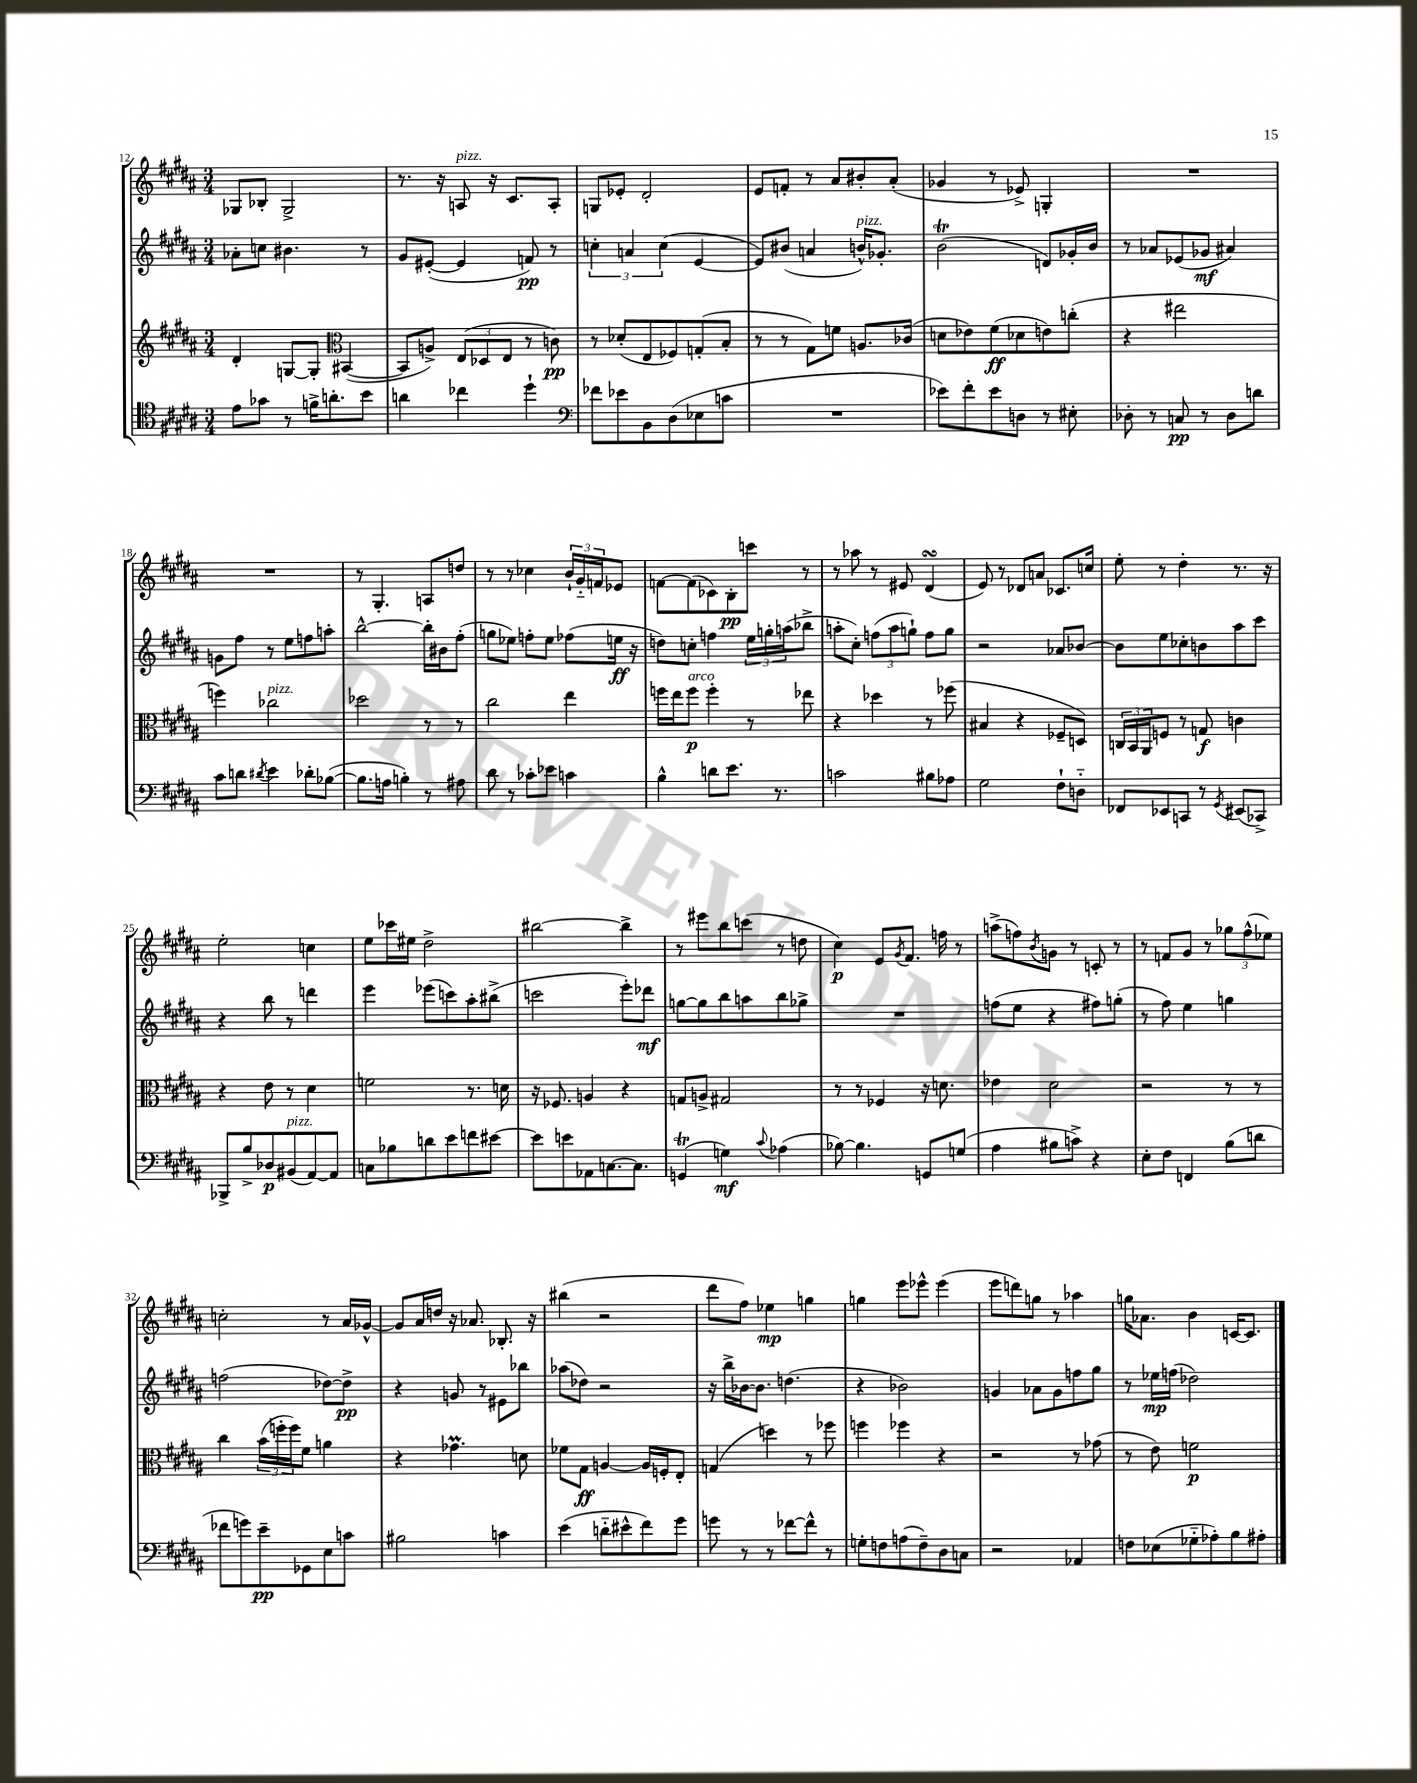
<<
\new StaffGroup <<
\new Staff = "s0" {
    \clef treble \key b \major \numericTimeSignature \time 3/4
    ges8 bes8-. ges2-> |
    r8. r16 a8^\markup { \italic "pizz." } r16 cis'8. a8-. |
    g8 ees'8-. dis'2-. |
    e'8 f'8-. r8 ais'8 bis'8-. ais'8-.( |
    ges'4 r8 ees'8->) g4-. |
    R2. |
    R2. |
    r8 gis4.-. a8 d''8 |
    r8 r8 ces''4 \tuplet 3/2 { b'16-! gis'16-_ f'16 } ees'8 |
    f'8~ f'8( ces'8) b8-.\pp c'''8 r8 |
    r8 aes''8 r8 eis'8 dis'4\turn( |
    e'8) r8 des'8 a'8 ces'8. c''16 |
    e''8-. r8 dis''4-. r8. r16 |
    e''2-. c''4 |
    e''8 ces'''16 eis''16 dis''2-> |
    bis''2~ bis''4-> |
    r8 eis'''8 b''8 c'''8( r8 d''8 |
    cis''4\p) e'8 \acciaccatura { gis'8 } fis'8. f''16 r8 |
    a''8->( f''8) \acciaccatura { b'8 } g'8 r8 c'8-. r8 |
    r8 f'8 gis'8 r8 \tuplet 3/2 { ges''8 fis''8-^( ees''8) } |
    c''2-. r8 ais'16 ges'16~-^ |
    ges'8 ais'16 d''16 r16 aes'8. bes8.-. r16 |
    bis''4( r2 |
    dis'''8 fis''8) ees''4\mp g''4 |
    g''4 e'''8 ees'''8-^ ees'''4( |
    e'''8 d'''8) g''8 r8 aes''4 |
    g''16 aes'8. b'4 c'16~ c'8. \bar "|." |
}
\new Staff = "s1" {
    \clef treble \key b \major \numericTimeSignature \time 3/4
    aes'8-. c''8 bis'4. r8 |
    gis'8 eis'8~-.( eis'4 f'8\pp) r8 |
    \tuplet 3/2 { c''4-. a'4 c''4( } e'4~ |
    e'8) bis'8( a'4 b'16-^^\markup { \italic "pizz." }) ges'8.-. |
    b'2\trill( d'8) ges'16-. b'16 |
    r8 aes'8 ees'8( ges'8\mf ais'4) |
    g'8 fis''8 r8 e''8 f''8 a''8-. |
    b''2~-^ b''16-. bis'16 fis''8-.( |
    g''8 ees''8) f''8-. ees''8 fes''8( e''16\ff r16 |
    d''8) c''8-. f''4 \tuplet 3/2 { e''16 g''16-. a''16( } bes''8-> |
    a''8-. cis''8-.) \tuplet 3/2 { f''8( a''8 g''8-!) } f''8 g''8 |
    r2 aes'8 bes'8~ |
    bes'8 e''8 ces''8-. b'8 ais''8 cis'''8 |
    r4 b''8 r8 d'''4 |
    e'''4 ees'''8( c'''8) ais''8-. bis''8->( |
    c'''2 e'''8-.) des'''8\mf |
    g''8~ g''8 b''8 a''8 b''8 ges''8-> |
    R2. |
    f''8( e''8 r4 fis''8) g''8-.( |
    r8 fis''8) e''4 g''4 |
    f''2( des''8~) des''8->\pp |
    r4 g'8 r8 eis'8 bes''8 |
    aes''8( des''8) r2 |
    r16 b''16-> bes'16~ bes'8. d''4.( |
    r4 bes'2) |
    g'4 aes'8 g'8 f''8 gis''8 |
    r8 ees''16\mp f''16( des''2) \bar "|." |
}
\new Staff = "s2" {
    \clef treble \key b \major \numericTimeSignature \time 3/4
    dis'4-. g8~ g8-. \clef alto bis,4~( |
    bis,8 a8->) \tuplet 3/2 { e8( des8 e8 } r8 c'8\pp) |
    r8 des'8-.( e8 fes8) g8-.( b8-. |
    r8 r8 gis8) f'8 a8. ces'16( |
    d'8 ees'8) fis'8\ff( des'8 e'8) c''8-.( |
    r4 eis''2 |
    f''4) ces''2^\markup { \italic "pizz." } |
    des''2 r8 r8 |
    cis''2 e''4 |
    f''16 e''16 f''8\p^\markup { \italic "arco" } f''4-. r8 ees''8 |
    r4 des''4 r8 fes''8( |
    bis4 r4 fes8-- d8) |
    \tuplet 3/2 { c16 b,16 ais,16 } f8 r8 g8\f c'4 |
    r4 e'8 r8 dis'4 |
    f'2 r8. d'16 |
    r16 fes8. a4 r4 |
    g8 a8-> gis2 |
    r8 r8 fes4 r16 d'8. |
    ees'4 dis'2 |
    r2 r8 r8 |
    cis''4 \tuplet 3/2 { b'16( f''16-. f''16) } fis'8 a'4 |
    r4 ges'4.\prall d'8 |
    fes'8 gis8\ff a4~ a16 f16-. e8-. |
    g4( d''4) r8 fes''8 |
    f''4 fes''4 r4 |
    r2 r8 ges'8( |
    r8 e'8) f'2\p \bar "|." |
}
\new Staff = "s3" {
    \clef tenor \key b \major \numericTimeSignature \time 3/4
    e'8 ges'8 r8 f'16-> a'8.-. b'8 |
    a'4 ces''4 dis''4-! |
    \clef bass fes'8 ees'8 b,8 dis8( ees8 c'8 |
    R2. |
    ees'8) fis'8-. ees'8 d8 r8 eis8-. |
    des8-. r8 c8\pp r8 des8 d'8 |
    cis'8 d'8 \acciaccatura { dis'8 } e'4 des'8-. bes8~( |
    bes8. a16 b4-.) r8 ais8 |
    dis'8 r8 ces'8-. ees'8 c'4 |
    b4-^ d'8 e'8. r8. |
    c'2 bis8 aes8 |
    gis2 fis8-! d8-_ |
    fes,8 ees,8 c,8 r8 \acciaccatura { gis,8 } eis,8( ces,8->) |
    bes,,8-> b8-> des8\p bis,8^\markup { \italic "pizz." }( ais,8~) ais,8 |
    c8 bes8 d'8 e'8 f'8 eis'8~ |
    eis'8 e'8 aes,8 c8.~ c8. |
    g,4\trill( g4\mf) \appoggiatura { cis'8 } aes4( |
    bes8~) bes4. g,8 g8( |
    ais4 bis8 c'8->) r4 |
    e8-. fis8 f,4 b8( d'8 |
    fes'8 g'8) e'8--\pp ges,8 e8 c'8 |
    bis2 c'4 |
    e'4( d'8-_ eis'8-^ fis'8) gis'8 |
    g'8 r8 r8 fes'8~ fes'8-^ r8 |
    g8-. f8 a8( f8--) dis8 c8 |
    r2 aes,4 |
    f8 ees8( ges8-_ aes8-.) b8 ais8-. \bar "|." |
}
>>
>>
\layout { \context { \Score currentBarNumber = #12 } }
